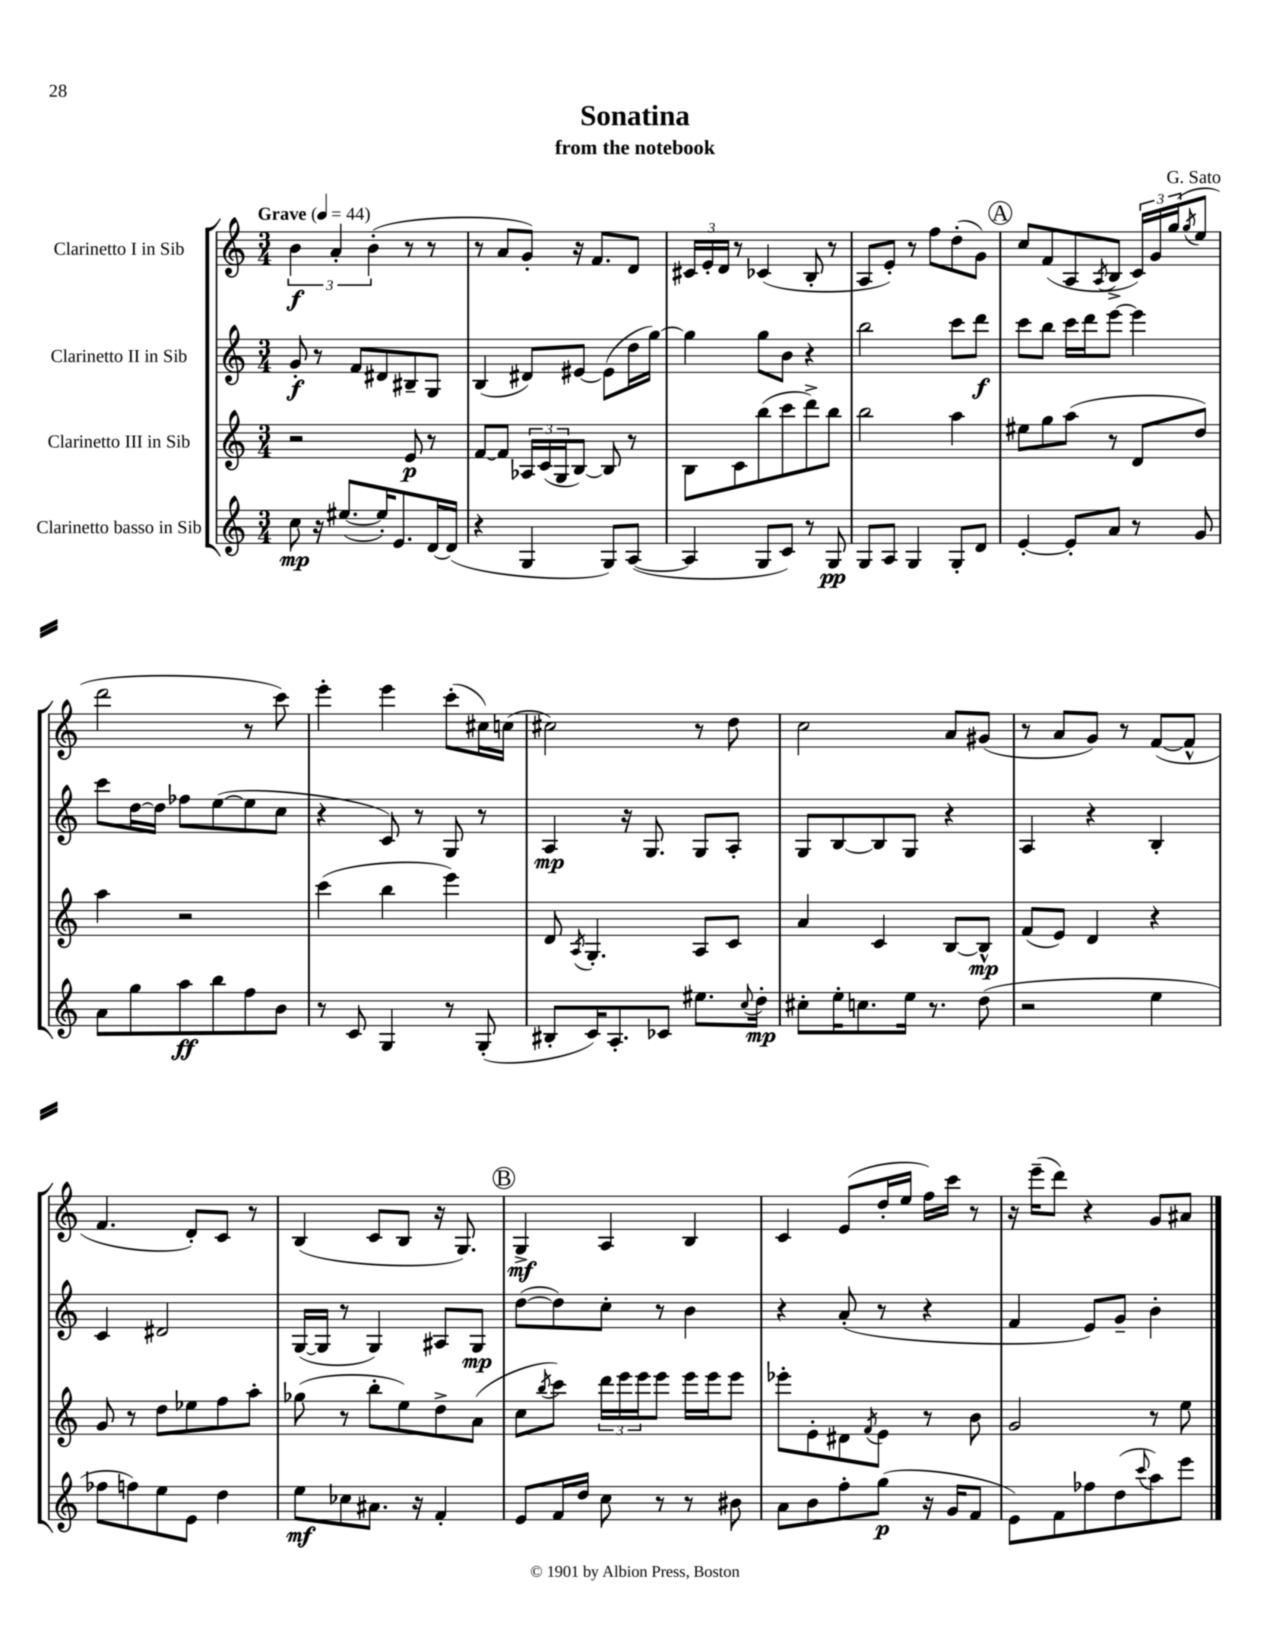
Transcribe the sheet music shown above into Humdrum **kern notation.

**kern	**kern	**kern	**kern
*staff4	*staff3	*staff2	*staff1
*clefG2	*clefG2	*clefG2	*clefG2
*k[]	*k[]	*k[]	*k[]
*M3/4	*M3/4	*M3/4	*M3/4
*MM44	*MM44	*MM44	*MM44
8cc\	2r	8g'/	6b\
16r	.	8r	.
.	.	.	6a'/
([8.ee#/L	.	.	.
.	.	8f/L	.
.	.	.	(6b'\
16ee#'/]K)	.	8d#/	.
8.e/	.	.	.
.	8e/	8B#~/	8r
[16d/L	8r	8G/J	8r
(16d/]JJ	.	.	.
=	=	=	=
4r	[8f/L	(4B/	8r
.	8f/]J	.	8a/L
4G/	24A-/LL	8d#/L)	8g'/J)
.	(24c/	.	.
.	24G/J	.	.
.	[8B/J)	[8e#/J	16r
.	.	.	8.f/L
8G/L)	8B/]	(8e#\]L	.
([8A/J	8r	16dd\L	8d/J
.	.	[16gg\JJ)	.
=	=	=	=
4A/]	8B\L	4gg\]	24c#/LL
.	.	.	24e'/
.	.	.	24d/JJ
.	8c\	.	8r
8G/L	(8bb\	8gg\L	(4c-/
8c/J)	8ccc\	8b\J	.
8r	8ddd^\)	4r	8B'/
8G/	8bb\J	.	8r
=	=	=	=
8G/L	2bb\	2bb\	8A/L
8A/J	.	.	8e'/J)
4G/	.	.	8r
.	.	.	8ff\L
8G'/L	4aa\	8ccc\L	(8dd'\
8d/J	.	8ddd\J	8g\J)
=	=	=	=
[4e'/	8ee#\L	8ccc\L	8cc/L
.	8gg\	8bb\J	(8f/
8e'/]L	(8aa\J	16ccc\LL	8A/
.	.	16ddd\J	.
.	.	.	8qA/
8a/J	8r	[8eee\J	8B^/J
8r	8d/L	4eee\]	24c/LL)
.	.	.	24g/
.	.	.	(24gg/J
.	.	.	8qgg/
8g/	8dd/J)	.	8ee/J
=	=	=	=
8a\L	4aa\	8ccc\L	2ddd\
8gg\	.	[16dd\L	.
.	.	16dd\]JJ	.
8aa\	2r	8ff-\L	.
8bb\	.	([8ee\	.
8ff\	.	8ee\]	8r
8b\J	.	8cc\J	8ccc\)
=	=	=	=
8r	(4ccc\	4r	4eee'\
8c/	.	.	.
4G/	4bb\	8c/)	4eee\
.	.	8r	.
8r	4eee\)	8G/	(8ccc'\L
(8G'/	.	8r	16cc#\L)
.	.	.	(16cc\JJ
=	=	=	=
8B#'/L	8d/	4A/	2cc#\)
.	8qA/	.	.
16c/K)	4.G'/	.	.
8.A'/	.	.	.
.	.	16r	.
.	.	8.G/	.
8c-/J	.	.	.
8.ee#\L	8A/L	8G/L	8r
.	8c/J	8A'/J	8dd\
8qqcc/	.	.	.
16dd'\Jk	.	.	.
=	=	=	=
8cc#'\L	4a/	8G/L	2cc\
16ee'\K	.	[8B/	.
8.cc\	.	.	.
.	4c/	8B/]	.
16ee\Jk	.	8G/J	.
8.r	.	.	.
.	[8B/L	4r	8a/L
(8dd\	8B^^/]J	.	(8g#/J
=	=	=	=
2r	(8f/L	4A/	8r
.	8e/J)	.	8a/L
.	4d/	4r	8g/J)
.	.	.	8r
4ee\	4r	4B'/	([8f/L
.	.	.	8f^^/]J
=	=	=	=
8ff-\L	8g/	4c/	4.f/
8ff\)	8r	.	.
8ee\	8dd\L	2d#/	.
8e\J	8ee-\	.	8d'/L)
4dd\	8ff\	.	8c/J
.	8aa'\J	.	8r
=	=	=	=
8ee\L	(8gg-\	([16G/LL	(4B/
.	.	16G/]JJ	.
8cc-\	8r	8r	.
8.a#\J	8bb'\L	4G/)	8c/L
.	8ee\)	.	8B/J
16r	.	.	.
4f'/	8dd^\	8A#/L	16r
.	.	.	8.G/)
.	(8a\J	8G/J	.
=	=	=	=
8e/L	8cc\L	([8dd\L	4G^/
.	8qbb/	.	.
16f/L	8ccc\J)	8dd\])	.
16dd/JJ	.	.	.
8cc\	24ddd\LL	8cc'\J	4A/
.	24eee\	.	.
.	24eee\J	.	.
8r	8eee\J	8r	.
8r	16eee\LL	4b\	4B/
.	16eee\J	.	.
8b#\	8eee\J	.	.
=	=	=	=
8a\L	8eee-'\L	4r	4c/
8b\	8e'\	.	.
8ff'\	8d#\	(8a'/	(8e/L
.	8qf/	.	.
(8gg\J	8e\J	8r	16dd'/L
.	.	.	16ee/JJ
16r	8r	4r	16ff\LL)
16g/LK	.	.	16ccc\JJ
8f/J	8b\	.	8r
=	=	=	=
8e\L)	2g/	4f/	16r
.	.	.	(16eee~\LK
8f\	.	.	8ddd\J)
8ff-\	.	8e/L)	4r
(8dd\	.	8g~/J	.
8qqccc/	.	.	.
8aa\)	8r	4b'\	8g/L
8eee\J	8ee\	.	8a#/J
==	==	==	==
*-	*-	*-	*-
